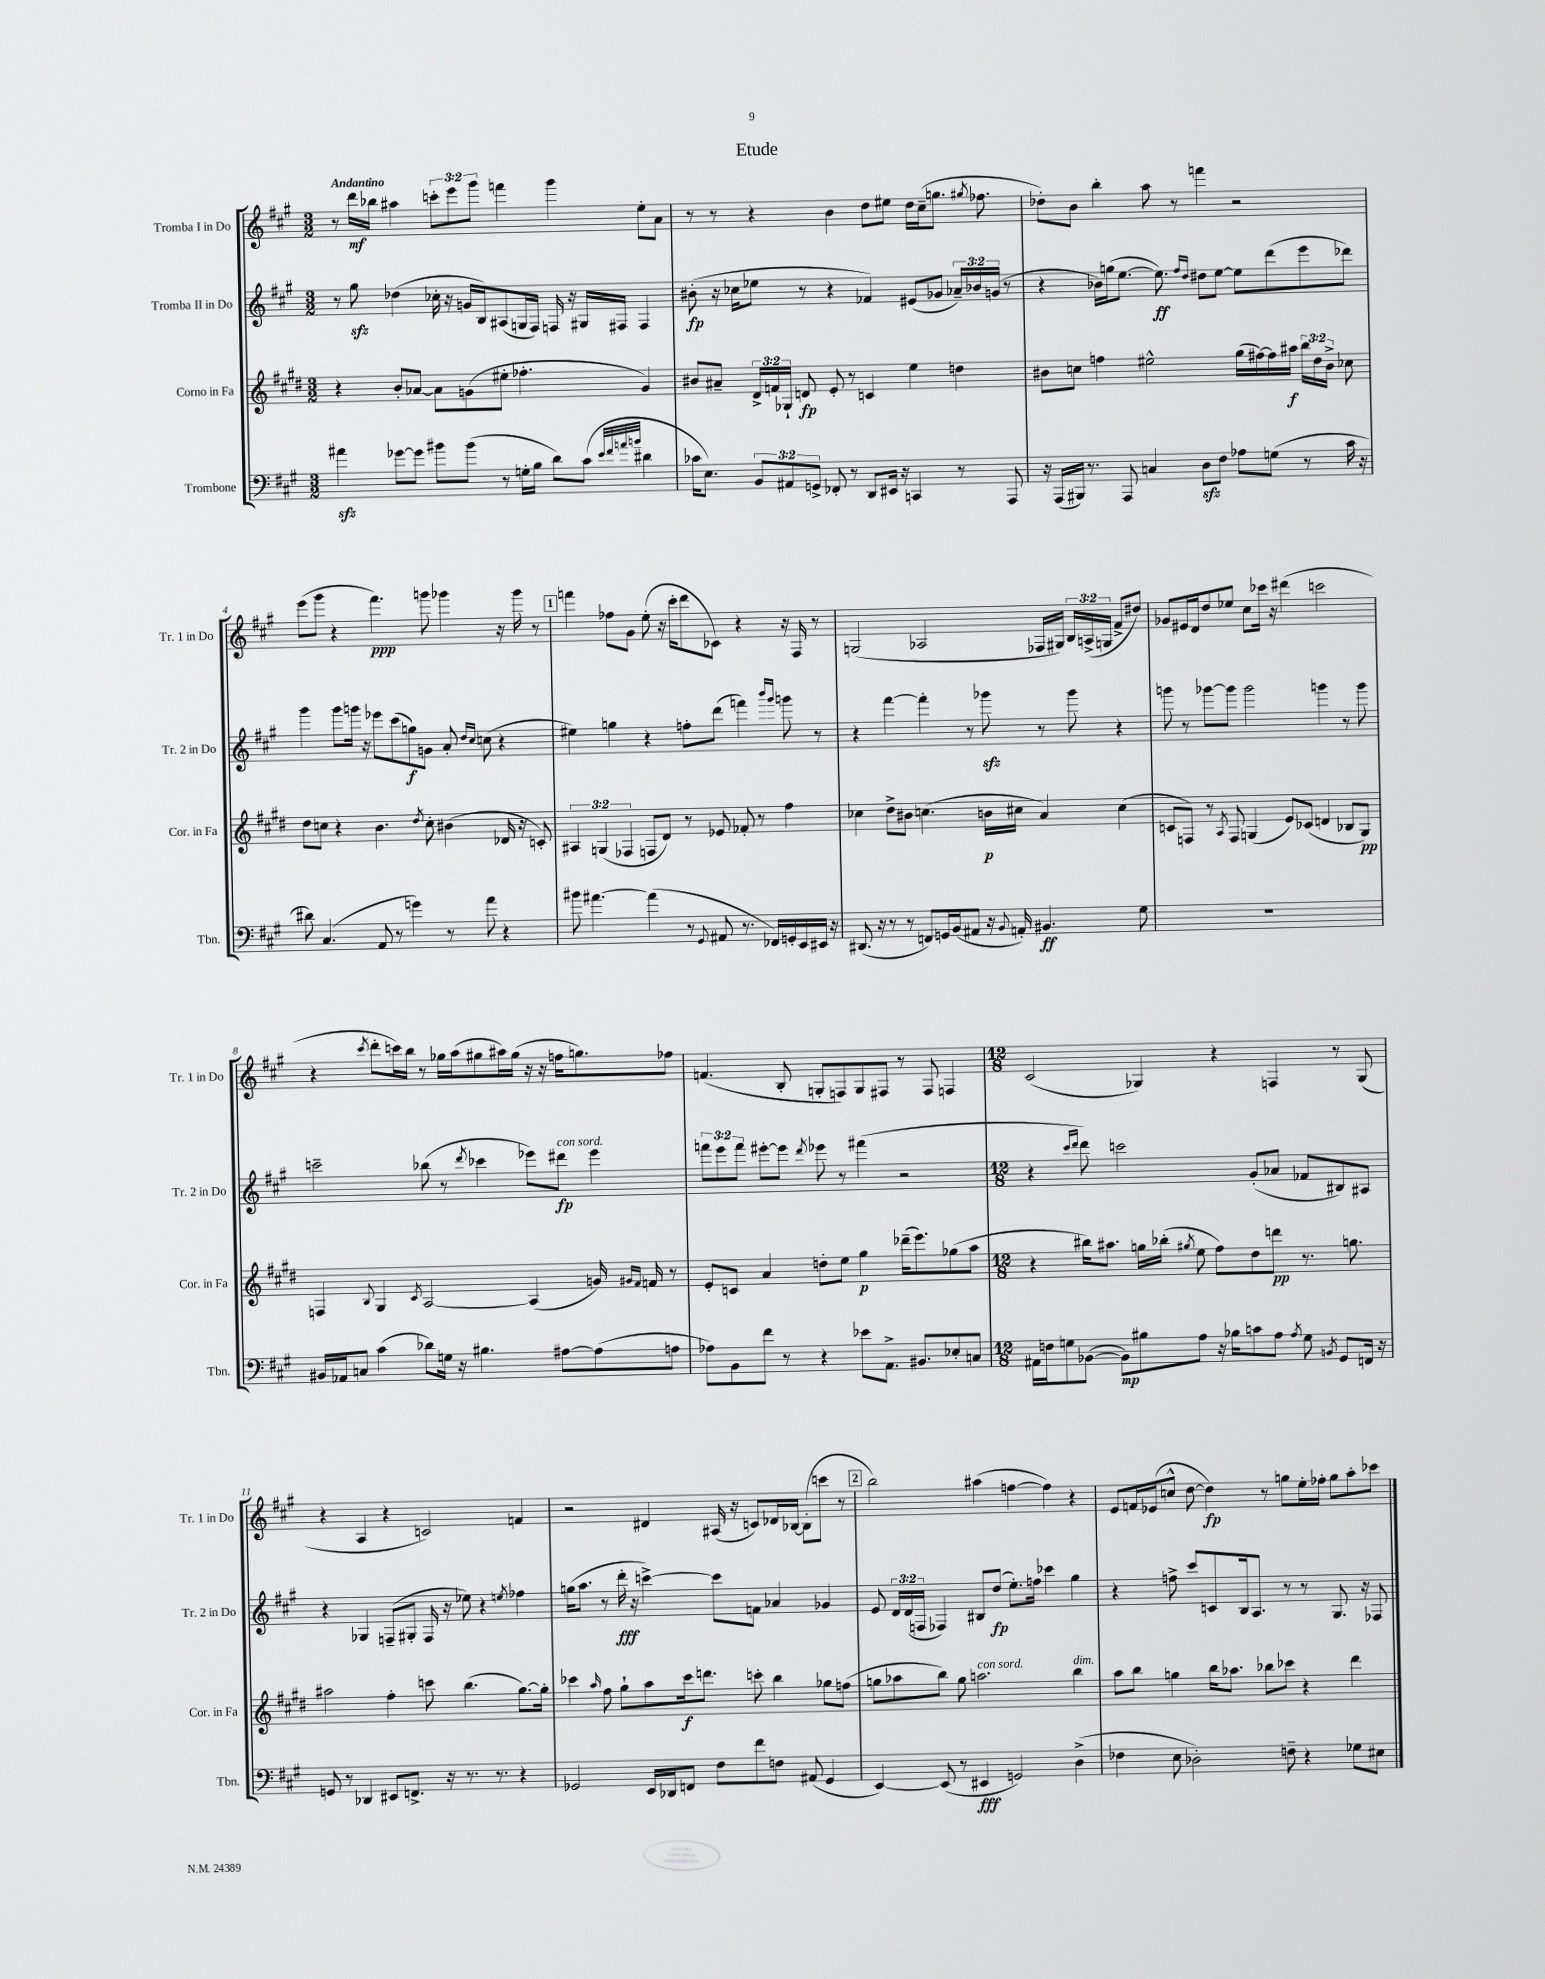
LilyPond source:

\header { title = "Etude" }
<<
\new StaffGroup <<
\new Staff = "s0" \with { instrumentName = "Tromba I in Do" shortInstrumentName = "Tr. 1 in Do" } {
    \clef treble \key a \major \numericTimeSignature \time 3/2 \override Staff.TupletNumber.text = #tuplet-number::calc-fraction-text \tempo "Andantino"
    \autoBeamOff r8 d'''16[\mf bes''16] ais''4 \tuplet 3/2 { c'''8[-. e'''8 gis'''8] } f'''4 gis'''4 e''8[-. a'8] |
    r8 r8 r4 b'4 d''8[ eis''8] d''16[ cis''16--( g''8.] \acciaccatura { gis''8 } fes''8. |
    des''8[-.) b'8] b''4-. a''8 r8 f'''4 r2 |
    e'''8[( gis'''8] r4 fis'''4.\ppp) g'''8 ges'''4 r16 ges'''16 r8 |
    \mark \markup { \box "1" } f'''4 fes''8[ gis'8] e''8-.( r16 cis'''16[-. d'''8 ces'8]) r4 r16 fis16 r8 |
    g2( aes2 fes16[ gis16]) \tuplet 3/2 { b16[ a16->( g16] } fis'8[-> dis''8]) |
    ges'8[ eis'16 d'16 d''8 ees''8] cis''8[ ces'''16] r16 dis'''4( c'''2 |
    r4 \acciaccatura { cis'''8 } d'''8[-. c'''16) b''16] r8 ges''16[ a''16( gis''8 ais''16) gis''16]( r16 r16 f''16[ g''8.) fes''8] |
    f'4.( b8-. g8[-. f8) g8 fis8] r8 fis8 f4 |
    \numericTimeSignature \time 12/8 cis'2( ges4) r4 f4 r8 ges8( |
    r4 a4 r4 c'2) f'4 |
    r2 dis'4 ais16( r16 c'8[) des'16 bes16]~ bes8[-.( c'''8] r8 |
    \mark \markup { \box "2" } b''2) ais''4( f''4~ f''4) r4 |
    e'8[ f'16 ees'16( c''8]-^ d''8~ d''4\fp) r8 g''8[ e''16-. fes''16]-. g''8[ a''8-. ces'''8] \bar "|." |
}
\new Staff = "s1" \with { instrumentName = "Tromba II in Do" shortInstrumentName = "Tr. 2 in Do" } {
    \clef treble \key a \major \numericTimeSignature \time 3/2 \override Staff.TupletNumber.text = #tuplet-number::calc-fraction-text
    \autoBeamOff r8 gis''8\sfz des''4( ces''16-. r16 g'16[ b16) ais8( g16 fis16]) f16 r16 gis16[ fis16] fis4 |
    bis'8-.\fp( r16 ces''16[ ees''8] r8 r4 fes'4) eis'8[( ges'8] \tuplet 3/2 { aes'16[--) bes'16 g'16]( } r8 |
    r4 bes'16[) g''16( e''8.]~ e''8.\ff) \grace { fis''16[ d''16] } dis''8[ e''8]~ e''8[ d'''8( e'''8 des'''8]) |
    gis'''4 gis'''8[ g'''16] r16 ees'''8[ cis'''8( g''8\f) g'8] a'8-. \grace { d''16[ cis''16] } c''8( r4 |
    \mark \markup { \box "1" } eis''4) g''4 r4 f''8[-. d'''8]( f'''4) \grace { b'''16[ gis'''16] } g'''8 r8 |
    r4 fis'''4~ fis'''4-. r8 ges'''8\sfz r8 ges'''8 r4 |
    g'''8 r8 ges'''8[~ ges'''8] ges'''2 g'''4 r8 g'''8 |
    c'''2-- bes''8( r8 \acciaccatura { d'''8 } ces'''4 ees'''8[) dis'''8]\fp^\markup { \italic "con sord." } ees'''4 |
    \tuplet 3/2 { f'''8[ e'''8 f'''8] } eis'''8[~-. eis'''8] \acciaccatura { d'''8 } ees'''8 r8 fis'''4( r2 |
    \numericTimeSignature \time 12/8 r4 \grace { cis'''16[ d'''16] } d'''8) c'''2 gis'8[-.( aes'8] fes'8[ bis8) ais8] |
    r4 ges4 f8[--( gis8]-. f16 r16 ees''8) r4 \acciaccatura { e''8 } fes''4 |
    g''16[( a''8.] r8 d'''16-.\fff r16 c'''4~->) c'''8[ f'8] aes'4 ges'4 |
    \mark \markup { \box "2" } e'8 \tuplet 3/2 { d'16[ d'16( f16] } fes4) bis8[ d''8]\fp( e''8.[-.) f''16] ces'''4 gis''4 |
    r4 f''8-> cis'''8[ c'8 b16 a8.] r8 r8 gis8. r16 fes8 \bar "|." |
}
\new Staff = "s2" \with { instrumentName = "Corno in Fa" shortInstrumentName = "Cor. in Fa" } {
    \clef treble \key e \major \numericTimeSignature \time 3/2 \override Staff.TupletNumber.text = #tuplet-number::calc-fraction-text
    \autoBeamOff r4 b'8[-. aes'8]~ aes'8[ g'8( eis''8]-. fes''4.-. g'4) |
    bis'8[ ais'8]-- \tuplet 3/2 { dis'16[-> f'16 ges16]-! } d'8\fp e'8-. r8 c'4 e''4 d''4 |
    bis'8[ c''8] f''4 eis''2-^ gis''16[( fis''16~) fis''16 ais''16]\f \tuplet 3/2 { b''16[ dis''16 bis'16]-> } ces''8 |
    dis''8[ c''8] r4 b'4. \acciaccatura { dis''8 } c''8-. bis'4( des'16 r16 c'8-.) |
    \mark \markup { \box "1" } \tuplet 3/2 { ais4 g4( fes4 } f8[ dis'8]) r8 ees'8 fes'8-. r8 fis''4 |
    ces''4 dis''8[-> bis'8] c''4.( b'16[\p cis''16] a'4) cis''4( |
    c'8[ f8]) r8 \acciaccatura { a8 } f8 g4( e'8[) ces'8]( d'4 bes8[ g8]\pp) |
    f4 \appoggiatura { b8 } gis4 \acciaccatura { cis'8 } a2~ a4( g'16) \grace { gis'16[ fis'16] } f'16 r8 |
    e'8[-. c'8] a'4 d''8[-. e''8] gis''4\p des'''16[--( e'''8.) ges''8( a''8] |
    \numericTimeSignature \time 12/8 r4 bis''16[) ais''8.] g''16[ bes''16]-.( \acciaccatura { gis''8 } e''8 fis''8[) dis''8 d'''8]\pp r8. g''8. |
    ais''2 fis''4-. c'''8 b''4.( gis''8.[~) gis''16]-. |
    ces'''4 \grace { a''16 } fis''8 gis''8[-! a''8 ces'''16\f d'''8.] c'''8-. b''4 ges''8[ f''8]( |
    \mark \markup { \box "2" } g''8[ aes''8 b''8]) g''8 a''2.^\markup { \italic "con sord." } b''4^\markup { \italic "dim." } |
    a''8[ b''8] g''4 b''16[ aes''8.] bes''8[ ces'''8] r4 dis'''4 \bar "|." |
}
\new Staff = "s3" \with { instrumentName = "Trombone" shortInstrumentName = "Tbn." } {
    \clef bass \key a \major \numericTimeSignature \time 3/2 \override Staff.TupletNumber.text = #tuplet-number::calc-fraction-text
    \autoBeamOff ais'4\sfz ges'8[~ ges'8] bis'8[ bis'8]( r8 g16[-. b16] d'8[) cis'8]( \grace { e'32[ fis'32 a'32 b'32] } dis'4 |
    ces'16[ e8.]) \tuplet 3/2 { b,8[ ais,8 g,8]-> } fes,8-. r8 d,8[ eis,16] r16 c,4 r8 a,,8 |
    r16 a,,16[( bis,,16]) r8. a,,8 c4 d8[\sfz fis8] aes8[ g8]( r8 cis'16 r16 |
    dis'8) cis4.( a,8 r8 g'4) r8 a'8 r4 |
    \mark \markup { \box "1" } bis'8 ais'4.~ ais'4( r8 \appoggiatura { gis,8 } ais,8 r8. fes,16[) g,16-. e,16 eis,16] r16 |
    dis,8.( r16 r8 r8 f,8[) g,16 b,16( ais,8] r16 \appoggiatura { b,8 } a,16-.) bis,4.\ff gis8 |
    R1. |
    bis,16[ aes,16 c8] cis'4( des'8[) g16] r16 bis4. ais8[~ ais8( a8] |
    aes8[) b,8 fis'8] r8 r4 ees'8[ a,8.]-> bis,8.[ ees8-. c8] |
    \numericTimeSignature \time 12/8 ais,16[ f16 g8 bes,8]~( bes,8[\mp) bis8 a8] r16 bes16[ c'8 a8] \acciaccatura { a8 } g8 \acciaccatura { b,8 } gis,8[ f,16] r16 |
    g,8 r8 des,4 eis,8[ f,8.]-> r16 r8. r8. r4 |
    ges,2 e,16[ des,16 f,8] fis8[ fis'8 f8] ais,8( ges,4 |
    \mark \markup { \box "2" } e,4~) e,8( r8 eis,4\fff g,2) d4->( |
    fes4 e8 des2-.) f8-- r4 ges8[ eis8] \bar "|." |
}
>>
>>
